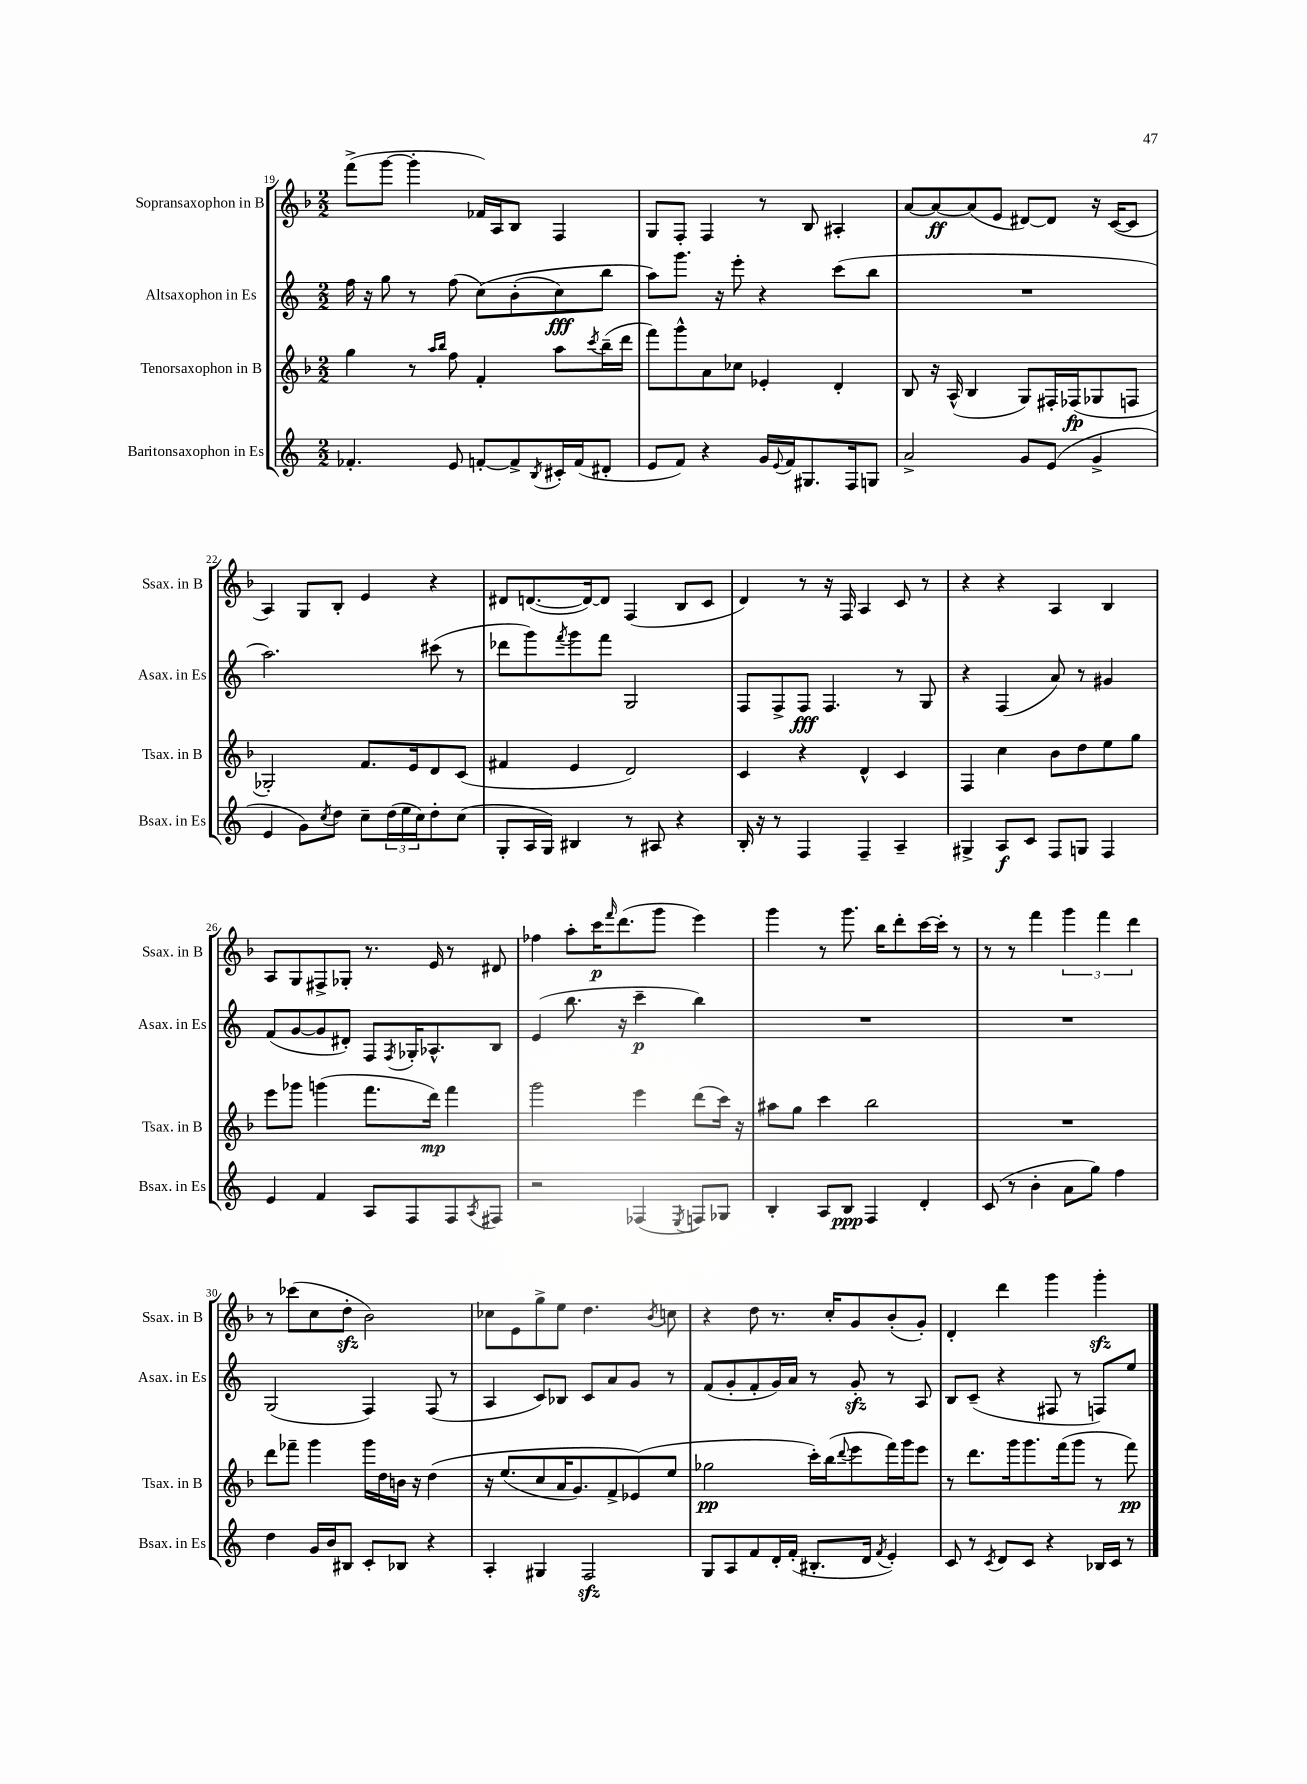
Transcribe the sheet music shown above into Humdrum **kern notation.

**kern	**kern	**kern	**kern
*staff4	*staff3	*staff2	*staff1
*clefG2	*clefG2	*clefG2	*clefG2
*k[]	*k[b-]	*k[]	*k[b-]
*M2/2	*M2/2	*M2/2	*M2/2
4.f-'	4gg	16ff	(8fff^
.	.	16r	.
.	.	8gg	[8ggg
.	8r	8r	4ggg']
.	16qqaa	.	.
.	16qqbb-	.	.
8e	8ff	(8ff	.
[8f'	4f'	&(8cc)	16f-)
.	.	.	16A
8f^]	.	(8b'	8B-
8qB	.	.	.
16c#'	8aa	8cc)	4F
(16f	.	.	.
.	8qccc	.	.
8d#'	(16bb-~	8bb	.
.	16ddd	.	.
=	=	=	=
8e	8fff)	8aa&)	8G
8f)	8ggg^^	8.ggg	8F'
4r	8a	.	4F
.	.	16r	.
.	8cc-	8eee'	.
16g	4e-'	4r	8r
8qqe	.	.	.
16f	.	.	.
8.G#	.	.	8B-
.	4d'	(8ccc	4A#'
16F	.	.	.
8G	.	8bb	.
=	=	=	=
2a^	8B-	1r	[8a
.	16r	.	8a_
.	(16A^^	.	.
.	4B-	.	(8a]
.	.	.	8e
8g	8G)	.	[8d#)
(8e	16F#'	.	8d#]
.	(16F-	.	.
4g^	8G-	.	16r
.	.	.	([16c
.	8F	.	8c]
=	=	=	=
4e	2G-')	2.aa)	4A)
8g)	.	.	8G
8qcc	.	.	.
8dd	.	.	8B-'
8cc~	8.f	.	4e
(24dd	.	.	.
24ee	.	.	.
.	16e	.	.
24cc)	.	.	.
8dd'	8d	(8ccc#	4r
(8cc	(8c	8r	.
=	=	=	=
8G'	4f#	8ddd-	8d#
16A	.	8ggg)	([8.d
16G)	.	.	.
.	.	8qfff	.
4B#	4e	8ggg	.
.	.	.	16d_)
.	.	8fff	8d]
8r	2d)	2G	(4F
8A#	.	.	.
4r	.	.	8B-
.	.	.	8c
=	=	=	=
16B'	4c	8F	4d)
16r	.	.	.
8r	.	8F^	.
4F	4r	8F	8r
.	.	4.F	16r
.	.	.	16F
4F~	4d^^	.	4A
4A~	4c	8r	8c
.	.	8G	8r
=	=	=	=
4G#^	4F	4r	4r
8A	4cc	(4F	4r
8c	.	.	.
8F	8b-	8a)	4A
8G	8dd	8r	.
4F	8ee	4g#	4B-
.	8gg	.	.
=	=	=	=
4e	8eee	(8f	8A
.	8ggg-	[8g	8G
4f	(4ggg	8g]	8F#^
.	.	8d#')	8G-'
8A	8.fff	8F	8.r
.	.	8qF	.
8F	.	16G-'	.
.	16ddd)	8.A-^^	16e
8F	4fff	.	8r
8qA	.	.	.
8F#	.	8B	8d#
=	=	=	=
2r	2ggg	(4e	4ff-
.	.	8.bb	8aa'
.	.	.	16ccc
.	.	.	16qqfff
.	.	16r	(8.ddd
(4F-	4eee	4ccc~	.
.	.	.	8ggg
8qE	.	.	.
8F)	(8ddd	4bb)	4eee)
8G-	16ccc)	.	.
.	16r	.	.
=	=	=	=
4B'	8aa#	1r	4ggg
.	8gg	.	.
8A	4ccc	.	8r
8B	.	.	8.ggg
4F	2bb-	.	.
.	.	.	16bb-
.	.	.	8ddd'
4d'	.	.	[16ccc
.	.	.	16ccc']
.	.	.	8r
=	=	=	=
(8c	1r	1r	8r
8r	.	.	8r
4b'	.	.	4fff
8a	.	.	6ggg
8gg)	.	.	.
.	.	.	6fff
4ff	.	.	.
.	.	.	6ddd
=	=	=	=
4dd	8ddd	(2G	8r
.	8fff-~	.	(8ccc-
16g	4ggg	.	8cc
16b	.	.	.
8B#	.	.	8dd'
8c'	16ggg	4F)	2b-)
.	16dd	.	.
8B-	16b	.	.
.	16r	.	.
4r	&(4dd	(8F	.
.	.	8r	.
=	=	=	=
4A'	16r	4A	8cc-
.	(8.ee	.	.
.	.	.	8e
4G#	8cc	8c)	8gg^
.	16a	8B-	8ee
.	8.g)	.	.
2F	.	8c	4.dd
.	8f^	8a	.
.	(8e-&)	8g	.
.	.	.	8qb-
.	8ee	8r	8cc
=	=	=	=
8G	2gg-	(8f	4r
8A	.	8g'	.
8f	.	8f'	8dd
16d'	.	16g)	8.r
(16f'	.	16a	.
8.B#'	16ccc')	8r	.
.	(16bb-	.	16cc'
.	8qqddd	.	.
.	8eee	8g'	8g
16d	.	.	.
8qf	.	.	.
4e')	16fff)	8r	(8b-'
.	16ggg	.	.
.	8eee	8A	8g')
=	=	=	=
8c	8r	8B	4d'
8r	8.ddd	(8c~	.
8qc	.	.	.
8d	.	4r	4ddd
.	16ggg	.	.
8c	8.ggg	.	.
4r	.	8F#	4ggg
.	(16fff	.	.
.	8ggg	8r	.
16B-	8r	8F)	4ggg'
16c	.	.	.
8r	8fff)	8ee	.
==	==	==	==
*-	*-	*-	*-
